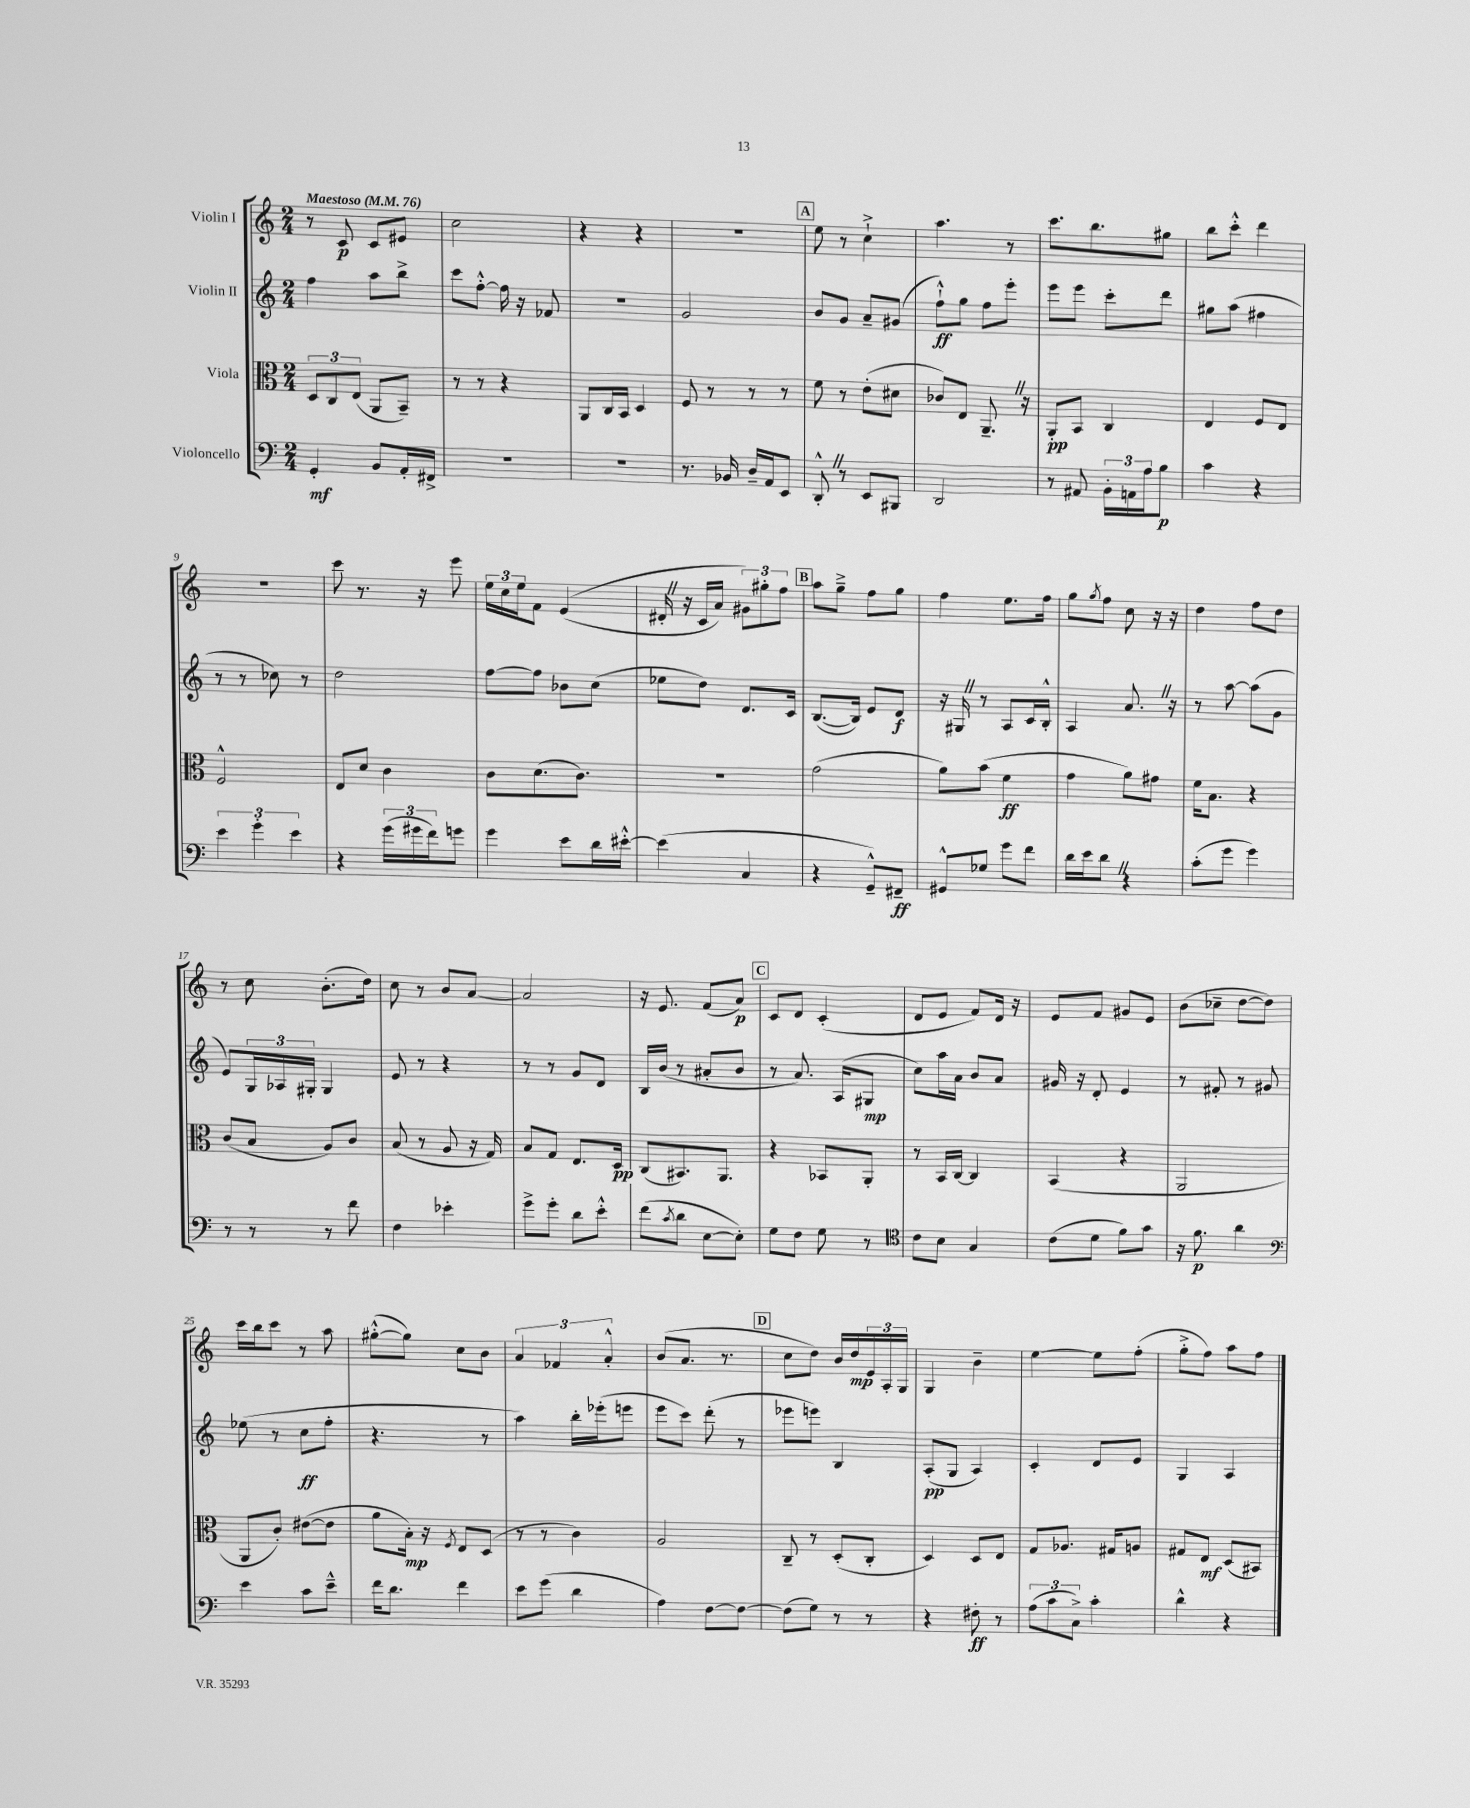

**kern	**kern	**kern	**kern
*staff4	*staff3	*staff2	*staff1
*clefF4	*clefC3	*clefG2	*clefG2
*k[]	*k[]	*k[]	*k[]
*M2/4	*M2/4	*M2/4	*M2/4
*MM76	*MM76	*MM76	*MM76
4GG'	12D	4ff	8r
.	12C	.	.
.	.	.	8c
.	(12E	.	.
8BB	8AA	8aa	8c
16AA'	8BB~)	8bb^	8e#
16FF#^	.	.	.
=	=	=	=
2r	8r	8ccc	2cc
.	8r	[8ff'^^	.
.	4r	16ff]	.
.	.	16r	.
.	.	8f-	.
=	=	=	=
2r	8AA	2r	4r
.	16C	.	.
.	16BB	.	.
.	4D	.	4r
=	=	=	=
8.r	8F	2g	2r
.	8r	.	.
16BB-	.	.	.
16D~	8r	.	.
16AA	.	.	.
8EE	8r	.	.
=	=	=	=
8DD'^^	8f	8b	8ee
8r	8r	8g	8r
8EE	(8e'	8a~	4cc`^
8BBB#	8d#	(8g#	.
=	=	=	=
2DD	8c-)	8ff`^^)	4.aa
.	8E	8gg	.
.	8.AA~	8ff	.
.	.	8eee'	8r
.	16r	.	.
=	=	=	=
8r	8AA'	8eee	8.ccc
8AA#	8BB	8eee	.
.	.	.	8.bb
24BB'	4C	8ccc'	.
24AA	.	.	.
24A	.	.	.
8B	.	8ddd	8gg#
=	=	=	=
4c	4E	8gg#	8bb
.	.	(8aa	8ccc'^^
4r	8F	4ff#	4ddd
.	8E	.	.
=	=	=	=
6e	2F^^	8r	2r
.	.	8r	.
6g'	.	.	.
.	.	8cc-)	.
6e	.	.	.
.	.	8r	.
=	=	=	=
4r	8E	2dd	8ccc
.	8d	.	8.r
(24g	4c	.	.
24g#	.	.	.
.	.	.	16r
24f)	.	.	.
8g	.	.	8eee
=	=	=	=
4g	8c	[8ff	24ee
.	.	.	24cc
.	.	.	24ee
.	(8.d	8ff]	8f
8e	.	8b-	&((4e
.	8.c)	.	.
16d	.	(8cc	.
[16e#'^^	.	.	.
=	=	=	=
(4e#]	2r	8ee-	16d#'
.	.	.	16r
.	.	8dd)	16c
.	.	.	16a)
4C	.	8.d	12g#&)
.	.	.	12gg#'
.	.	.	12ff
.	.	16c	.
=	=	=	=
4r	(2g	([8.B	8aa
.	.	.	8gg~^
.	.	16B])	.
8GG~^^)	.	8e	8ff
8FF#~	.	8d	8gg
=	=	=	=
8GG#^^	8a)	16r	4ff
.	.	16G#	.
8G-	(8b	8r	.
8g	4f	8A	8.ee
8f	.	16c	.
.	.	16B'^^	16ff
=	=	=	=
16d	4g	4A	8gg
16e	.	.	.
.	.	.	8qgg
8d	.	.	8ff
4r	8a)	8.a	8cc
.	8g#	.	16r
.	.	16r	16r
=	=	=	=
(8c'	16f	8r	4dd
.	8.B	.	.
8g	.	[8aa	.
4g)	4r	(8aa]	8ff
.	.	8g	8dd
=	=	=	=
8r	(8c	8e)	8r
8r	8B	24G	8cc
.	.	24A-	.
.	.	24G#'	.
8r	8A)	4G#	(8.b'
8f	8c	.	.
.	.	.	16dd)
=	=	=	=
4F	(8B	8e	8cc
.	8r	8r	8r
4e-'	8A	4r	8b
.	16r	.	[8a
.	16G)	.	.
=	=	=	=
8g^	8B	8r	2a]
8g'	8G	8r	.
8d	8.E	8g	.
8e'^^	.	8d	.
.	16D	.	.
=	=	=	=
(8f	(8C	16B	16r
.	.	(16b	8.e
8qc	.	.	.
8d	8.BB#)	8r	.
[8E	.	8a#'	(8f
.	8.AA	.	.
8E'])	.	8b	8a)
=	=	=	=
8G	4r	8r	8c
8F	.	8.a)	8d
8G	8BB-	.	(4c'
.	.	(16A	.
8r	8AA'	8G#	.
=	=	=	=
*clefC4	*	*	*
8c	8r	8cc)	8d
8B	16BB	16aa	8e
.	[16C	16a	.
4G	4C]	8b	8f)
.	.	8a	16d
.	.	.	16r
=	=	=	=
(8c	(4BB	16g#	8e
.	.	16r	.
8d	.	8d'	8f
8f)	4r	4e	8g#
8g	.	.	8e
=	=	=	=
16r	2AA	8r	(8b
8.f	.	.	.
.	.	8f#'	8cc-~
4a	.	8r	[8dd
.	.	8g#	8dd])
=	=	=	=
*clefF4	*	*	*
4e	8AA	(8ee-	16ccc
.	.	.	16bb
.	8c')	8r	8ccc
8c	([8e#	8cc	8r
8e~^^	8e#]	8ff'	8aa
=	=	=	=
16f	8a	4.r	([8gg#'^^
8.d	.	.	.
.	16B')	.	8gg#])
.	16r	.	.
.	8qF	.	.
4f	8E	.	8cc
.	(8D	8r	8b
=	=	=	=
8e	8r	4aa)	6a
(8g	8r	.	.
.	.	.	6f-
4d	4c)	16bb'	.
.	.	(16eee-'	.
.	.	.	6a'^^
.	.	8eee	.
=	=	=	=
4A)	2A	8eee	(8b
.	.	8ccc)	8.a
[8F	.	(8ddd'	.
.	.	.	8.r
8F_	.	8r	.
=	=	=	=
(8F]	8C~	8eee-	8cc
8G)	8r	8eee)	8dd)
8r	(8D'	4B	16b
.	.	.	16dd
8r	8C'	.	24e
.	.	.	24A'
.	.	.	24G
=	=	=	=
4r	4D)	(8A'	4G
.	.	8G	.
8F#'	8D	4A)	4b~
8r	8E	.	.
=	=	=	=
(12A	8G	4c'	[4ee
12c	.	.	.
.	8.A-	.	.
12C^)	.	.	.
4c'	.	8d	8ee]
.	16G#	.	.
.	8A	8e	(8ff'
=	=	=	=
4d^^	8G#	4G	8gg'^
.	8E	.	8ff)
4r	(8D	4A	8aa
.	8BB#)	.	8ff
==	==	==	==
*-	*-	*-	*-
